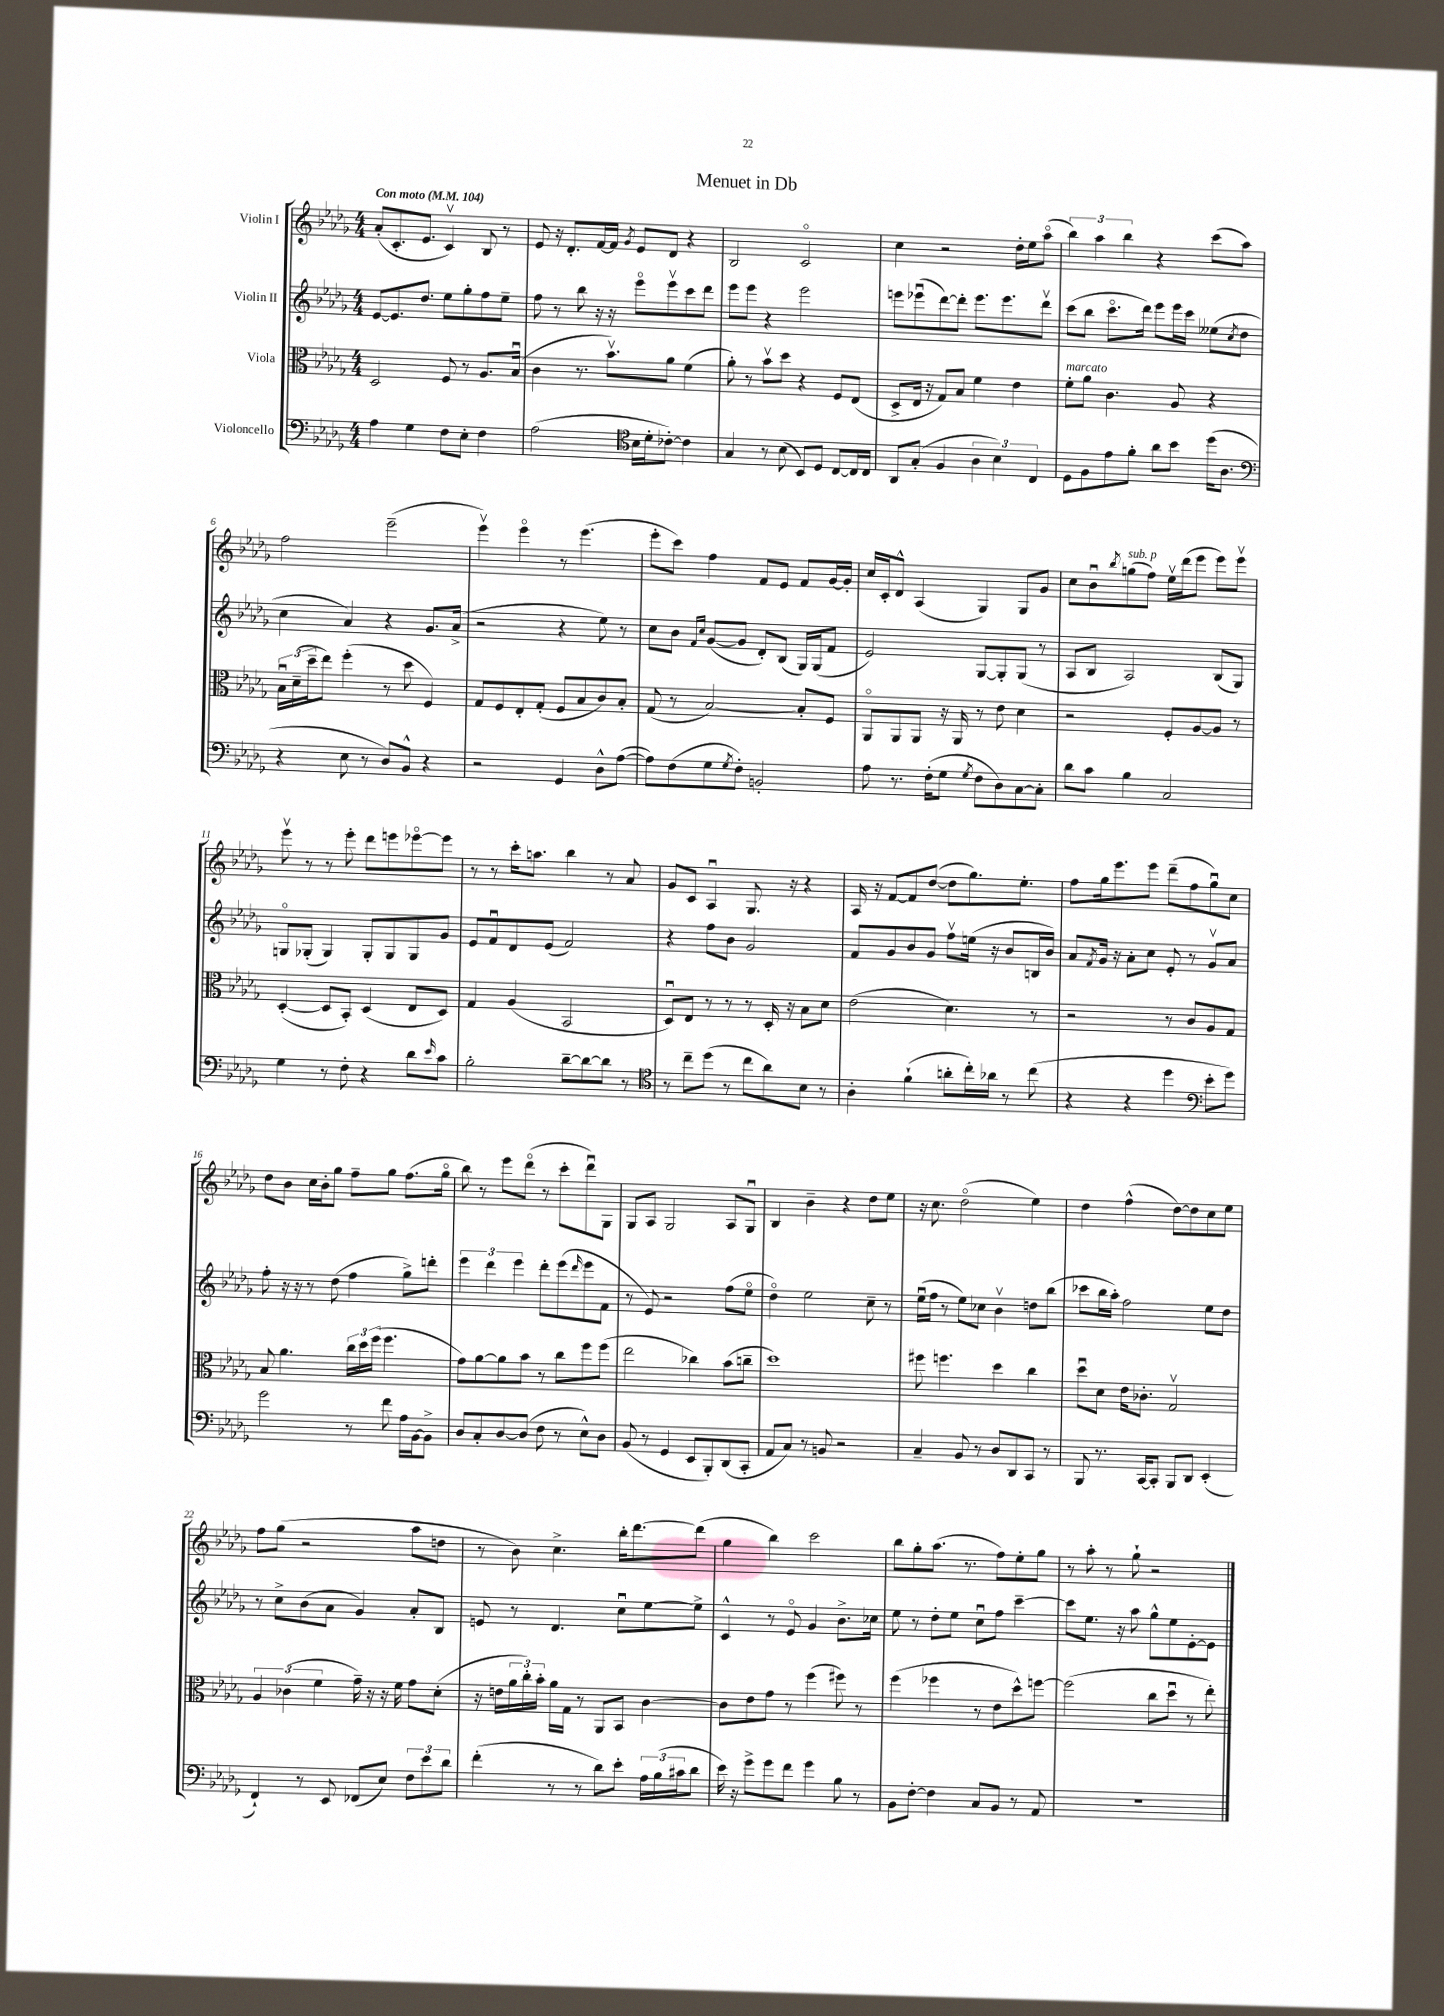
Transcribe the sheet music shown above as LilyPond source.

\header { title = "Menuet in Db" }
<<
\new StaffGroup <<
\new Staff = "s0" \with { instrumentName = "Violin I" } {
    \clef treble \key des \major \numericTimeSignature \time 4/4 \tempo "Con moto" 4 = 104
    aes'8-.( c'8.-. ees'8. c'4\upbow) bes8 r8 |
    ees'8 r16 des'8.-. f'16~ f'16 \acciaccatura { ges'8 } ees'8 des'8 r4 |
    bes2 c'2\flageolet |
    c''4 r2 des''16-. ees''16 aes''8\flageolet( |
    \tuplet 3/2 { bes''4) aes''4 bes''4 } r4 c'''8( aes''8) |
    f''2 ees'''2--( |
    ees'''4\upbow) ees'''4\flageolet r8 ees'''4.( |
    ees'''8-. c'''8) f''4 f'8 ees'8 f'8 ges'16~ ges'16-. |
    c''16 c'16-. des'8-^ aes4( ges4) ges8 ges'8 |
    c''8 bes'8\downbow \acciaccatura { bes''8 } g''8^\markup { \italic "sub. p" }( f''8) ees''16\upbow des'''16( ees'''8 ees'''8) ees'''8\upbow |
    ees'''8\upbow r8 r8 ees'''8-. des'''8 e'''8 ees'''8~\flageolet ees'''8 |
    r8 r8 c'''16-. a''8. bes''4 r8 aes'8 |
    ges'8 c'8 aes4\downbow ges8. r16 r4 |
    aes16 r16 f'8~ f'8 des''8~( des''8 ges''8.) ees''8.-. |
    f''8 ges''16 ees'''8. ees'''8 des'''8--( f''8 ges''8\downbow) c''8 |
    des''8 bes'8 c''16 bes'16-. ges''8 f''8-- ges''8 f''8.( ges''16\flageolet |
    bes''8) r8 ees'''8 des'''8\flageolet( r8 c'''8-. des'''8\downbow) ges8 |
    ges8 aes8 ges2 aes8 ges8\downbow |
    bes4 bes'4-- r4 des''8 ees''8 |
    r16 c''8. des''2\flageolet( ees''4) |
    des''4 f''4-^( des''8~) des''8 c''8 ees''8 |
    f''8 ges''8( r2 aes''8 d''8 |
    r8 bes'8) c''4.-> bes''16-. des'''8.~ des'''8( |
    ges''4 bes''4) c'''2 |
    bes''8 ges''8-. aes''8.( r8. f''8) ees''8-. ges''8 |
    r8 aes''8-. r8 ges''8-! r2 \bar "|." |
}
\new Staff = "s1" \with { instrumentName = "Violin II" } {
    \clef treble \key des \major \numericTimeSignature \time 4/4
    ees'8~ ees'8. des''8. ees''8 ges''8-. f''8 ees''8-- |
    f''8 r8 bes''8 r16 r16 ees'''8\flageolet ees'''8\upbow c'''8 des'''8 |
    ees'''8 ees'''8 r4 ees'''2 |
    e'''8 ees'''8\downbow( des'''8~) des'''8-. ees'''8. ees'''8. des'''8\upbow |
    c'''8( bes''8 c'''8.\flageolet des'''16) ees'''8 ees'''16 c'''16 eeses''8( \acciaccatura { c''8 } des''8 |
    c''4 aes'4) r4 ges'8. aes'16->( |
    r2 r4 ees''8) r8 |
    c''8 bes'8 \grace { f'16 c''16 } ges'8~( ges'8 des'8-.) bes8( ges16) ges16( f'8 |
    ees'2) ges8~ ges8-. ges8( r8 |
    aes8 bes8 aes2) bes8( ges8) |
    g8\flageolet ges8-.( ges4) ges8-. ges8 ges8 ges'8 |
    ees'8 f'8\downbow des'8 ees'8( f'2) |
    r4 f''8 bes'8 ges'2 |
    f'8 ges'8 bes'8 ges'8 f''8\upbow e''16( r16 bes'8 b16 bes'16) |
    aes'8 \acciaccatura { f'8 } ges'16 r16 aes'8-. c''8 ees'8-. r8 ges'8\upbow aes'8 |
    f''8-. r16 r16 r8 des''8( f''4 ges''8->) d'''8-. |
    \tuplet 3/2 { ees'''4 des'''4 ees'''4 } des'''8-. ees'''8( \grace { des'''16 } ees'''8 f'8 |
    r8 ees'8) r2 f''8( ees''8\flageolet |
    des''4\flageolet) ees''2 c''8-- r8 |
    ees''16\downbow( f''16 r8 ees''8) ces''8 bes'4\upbow d''8 bes''8( |
    ces'''8 bes''16 aes''16-.) f''2 ees''8 des''8 |
    r8 c''8-> bes'8( aes'8 ges'4) aes'8-. bes8 |
    e'8 r8 des'4. c''8\downbow ees''8~ ees''8-> |
    c'4-^ r8 ees'8\flageolet ges'4 bes'8.-> ces''16 |
    ees''8 r8 des''8-. ees''8 c''8\downbow f''8 c'''4~-- |
    c'''8 ees''8. r16 aes''8 ges''8-^ ees''8 ees'8~-. ees'8 \bar "|." |
}
\new Staff = "s2" \with { instrumentName = "Viola" } {
    \clef alto \key des \major \numericTimeSignature \time 4/4
    des2 f8 r8 aes8. bes16\downbow( |
    c'4 r8. bes'8.\upbow) aes'8 f'4( |
    aes'8-.) r8 bes'8\upbow des''8 r4 f8 ees8( |
    des8-> ees16 r16 ges8) bes8 f'4 ees'4 |
    f'8-.^\markup { \italic "marcato" } aes'8 c'4. aes8 r4 |
    \tuplet 3/2 { bes16\downbow des'16--( des''16-- } ees''8) f''4-.( r8 des''8 f4) |
    ges8 f8 ees8-. ges8-.( f8 bes8 c'8) bes8-. |
    ges8( r8 bes2~) bes8-. f8 |
    aes,8\flageolet aes,8 aes,8 r16 aes,16 r8 ees'8 des'4 |
    r2 f8-. aes8~ aes8 r8 |
    des4~-.( des8 bes,8-.) des4( ees8 des8) |
    ges4 aes4( bes,2 |
    des8\downbow) ees8 r8 r8 r8 des16-. r16 bes8 des'8 |
    ees'2( des'4.) r8 |
    r2 r8 c'8 aes8 ges8 |
    bes8 aes'4. \tuplet 3/2 { c''16 des''16 f''16( } f''4. |
    ges'8) aes'8~ aes'8 bes'8 r8 c''8 f''8 f''8( |
    ees''2 ces''4) bes'8( c''8-- |
    des''1) |
    fis''8 f''4. des''4 c''4 |
    des''8\downbow des'8 ees'16 ces'8.-. ges2\upbow |
    \tuplet 3/2 { aes4 ces'4( f'4 } ges'16--) r16 r16 f'16 ges'8 des'8-.( |
    r16 e'16 \tuplet 3/2 { aes'16 c''16-.) bes'16-. } aes'16 ges16 r8 aes,8 bes,8 c'4~ |
    c'8 ees'8 ges'8 r8 f''4( fis''8) r8 |
    f''4( fes''4 r8 ees'8 des''8-^) f''8~ |
    f''2( c''8 des''8\downbow r8 ees''8-.) \bar "|." |
}
\new Staff = "s3" \with { instrumentName = "Violoncello" } {
    \clef bass \key des \major \numericTimeSignature \time 4/4
    aes4 ges4 f8 ees8-. f4 |
    aes2( \clef tenor bes16 des'16-. ces'8~-.) ces'4 |
    ges4 r8 bes8( bes,8) des8 c8~ c16 c16 |
    aes,8 ges8-.( f4 \tuplet 3/2 { aes4 bes4) c4 } |
    des8 f8 ees'8 f'8-. aes'8 bes'8 des''16( aes8. |
    \clef bass r4 ees8 r8 des8) bes,8-^ r4 |
    r2 ges,4 des8-^ aes8~( |
    aes8) f8( ges8 \acciaccatura { ges8 } f8-.) b,2-. |
    aes8 r8. f16-.( ges8 \acciaccatura { ges8 } f8 des8) c8~ c8-. |
    des'8 c'8 bes4 c2 |
    ges4 r8 f8-. r4 des'8 \grace { ees'16 } c'8 |
    bes2-. des'8~-- des'8~ des'8 r8 |
    \clef tenor r8 c''8-- des''8( r8 c''8 aes'8) bes8 r8 |
    aes4-. f'4-!( a'8-. c''16-.) aes'16 r8 c''8( |
    r4 r4 des''4 \clef bass ees'8-. ges'8) |
    ges'2 r8 f'8 aes16 bes,16~ bes,8-> |
    des8 c8-. des8~ des8( f8 r8 ees8-^) des8 |
    bes,8( r8 ges,4 ees,8 bes,,8-.) des,8( c,8-. |
    aes,8 c8) r8 b,8 r2 |
    c4-- bes,8 r8 des8 des,8 c,8 r8 |
    bes,,8 r8. c,16~ c,8-. bes,,8 des,8 ees,4-.( |
    f,4-!) r8 ees,8 fes,8( ees8) \tuplet 3/2 { f8 ees'8 des'8 } |
    f'4-.( r8 r8 des'8) ees'8-. \tuplet 3/2 { aes16 bes16( cis'16 } des'8 |
    ees'16) r16 ges'8-> ges'8 f'8 ges'4 bes8 r8 |
    bes,8 f8~-. f4 c8 bes,8 r8 aes,8 |
    R1 \bar "|." |
}
>>
>>
